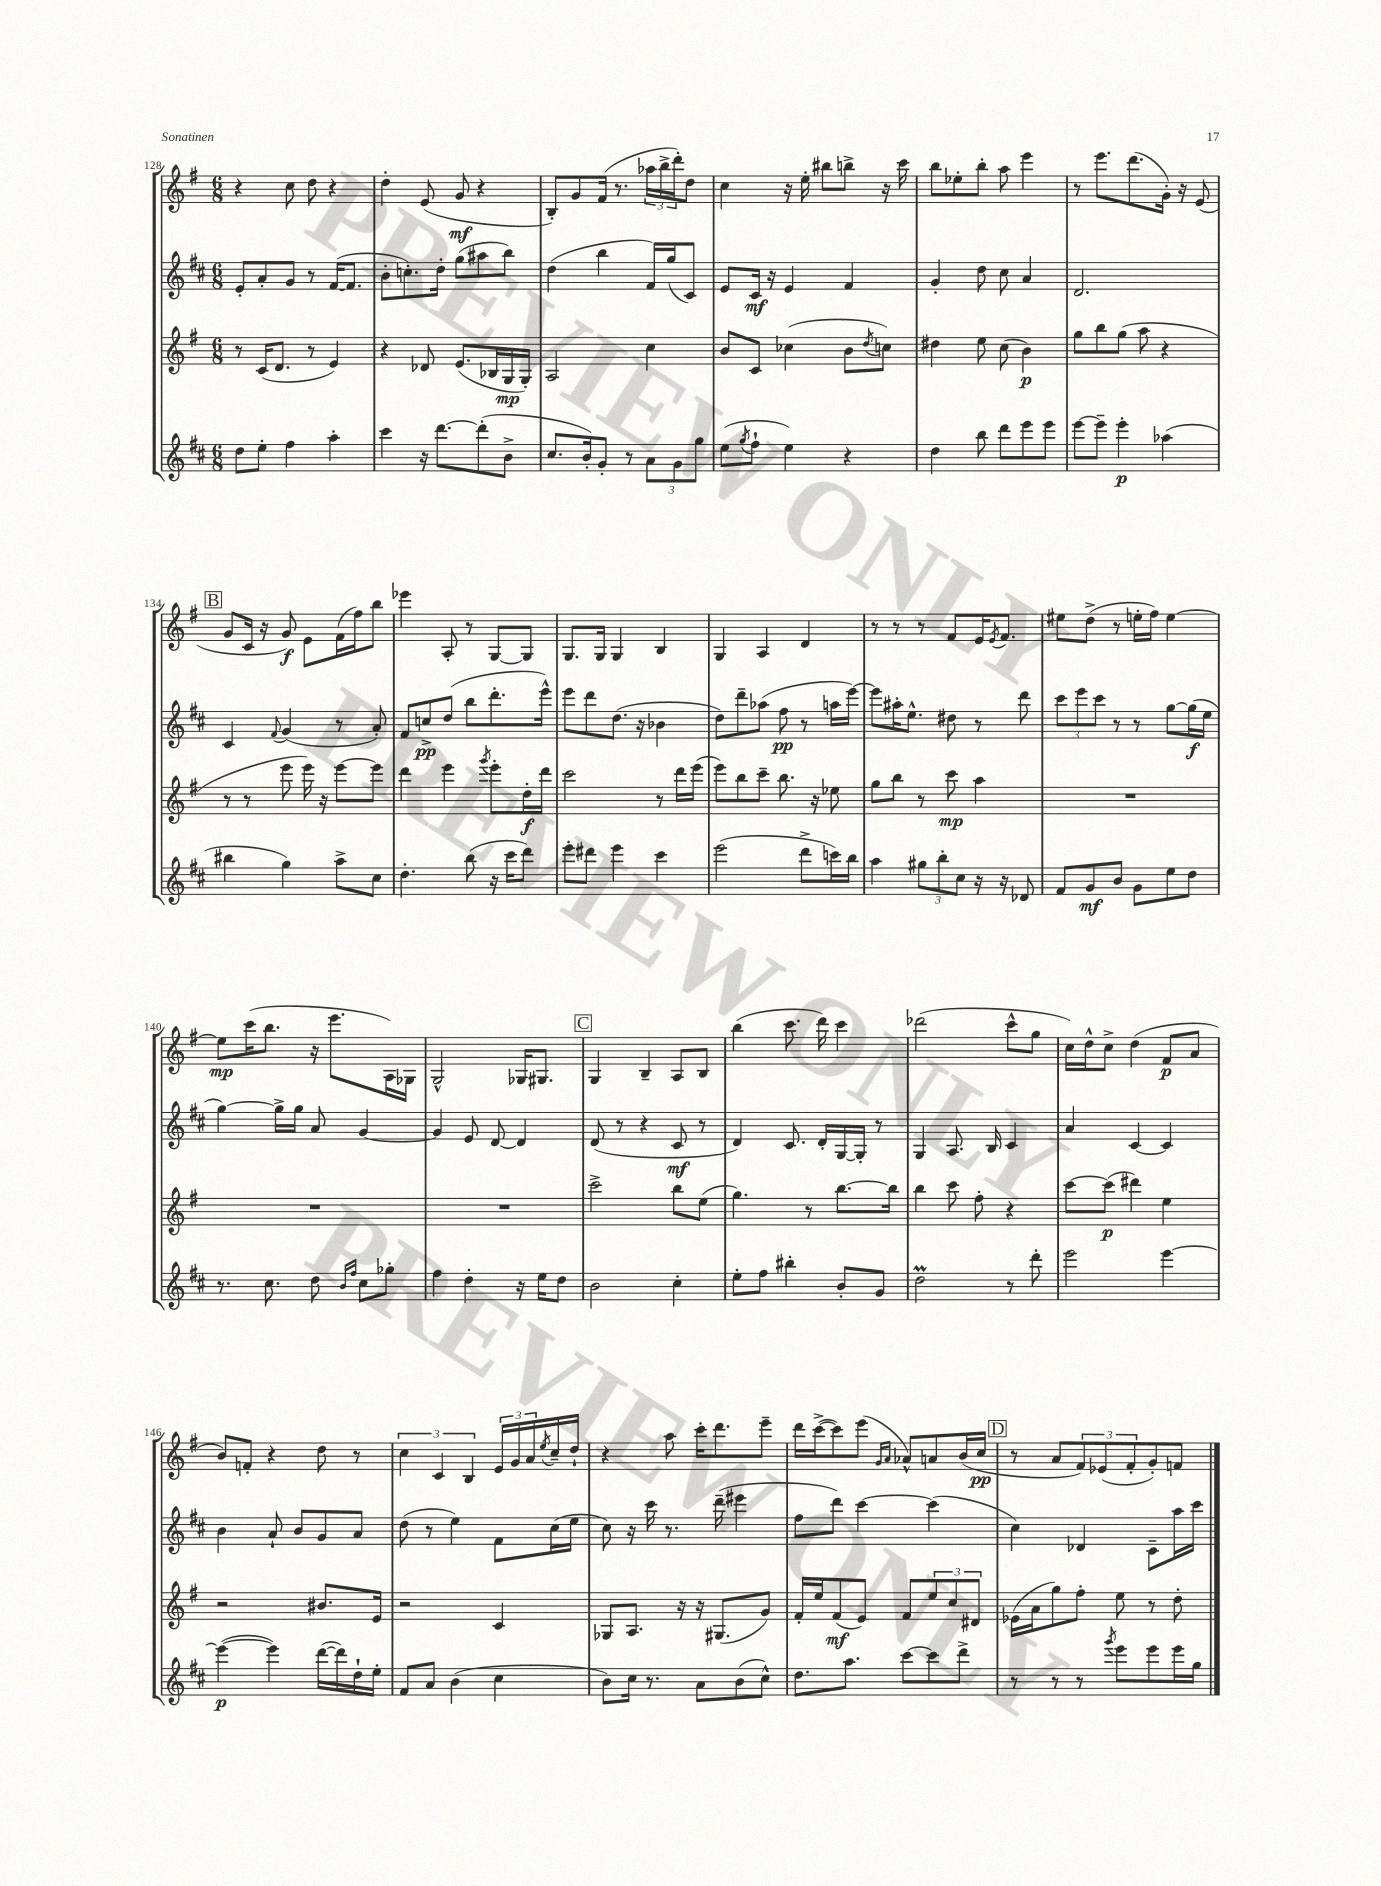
<<
\new StaffGroup <<
\new Staff = "s0" {
    \clef treble \key g \major \numericTimeSignature \time 6/8
    r4 c''8 d''8 r4 |
    d''4-. e'8( g'8\mf r4 |
    b8-.) g'8 fis'16( r8. \tuplet 3/2 { aes''16 b''16-> d'''16-.) } d''8 |
    c''4 r16 e''16-. bis''8 b''8-> r16 c'''16 |
    b''8 ees''8-. b''8-. a''8 e'''4 |
    r8 e'''8. d'''8.( g'16-.) r16 e'8( |
    \mark \markup { \box "B" } g'8 c'16 r16 g'8\f) e'8 fis'16( fis''16) b''8 |
    ees'''4 a8-. r8 g8~ g8 |
    g8. g16 g4 b4 |
    g4 a4 d'4 |
    r8 r8 r8 fis'8 e'16 \acciaccatura { e'8 } fis'8. |
    eis''8 d''8->( r8 e''16-. fis''16) e''4~ |
    e''8\mp c'''16( b''8. r16 e'''8. a16) ges16 |
    g2-^ ges16 gis8. |
    \mark \markup { \box "C" } g4 b4-- a8 b8 |
    b''4( c'''8. d'''16) c'''4 |
    des'''2( c'''8-^ g''8 |
    c''16) d''16-^ c''8-> d''4( fis'8\p a'8 |
    b'8) f'8-. r4 d''8 r8 |
    \tuplet 3/2 { c''4 c'4 b4 } \tuplet 3/2 { e'16 g'16 a'16 } \acciaccatura { e''8 } c''16-- d''16-! |
    r4 a''8 c'''16-. d'''8. e'''8-- |
    d'''16 c'''16~->( c'''8) e'''8( \grace { g'16 a'16 } aes'8-^) a'8 b'16( c''16\pp |
    \mark \markup { \box "D" } r8 a'8 \tuplet 3/2 { fis'8) ees'8( fis'8-. } g'8-.) f'8 \bar "|." |
}
\new Staff = "s1" {
    \clef treble \key d \major \numericTimeSignature \time 6/8
    e'8-. a'8-. g'8 r8 fis'16~( fis'8. |
    b'8-. c''8.-.) d''16-. g''8( ais''8 b''8) |
    d''4( b''4 fis'16) g''16( cis'8) |
    e'8 cis'16\mf r16 e'4 fis'4 |
    g'4-. d''8 cis''8 a'4 |
    d'2. |
    \mark \markup { \box "B" } cis'4 \appoggiatura { fis'8 } g'4( r8 a'8-.) |
    fis'8 c''8->\pp d''8( b''8 d'''8.-. e'''16-^) |
    e'''8 d'''8 d''8.( r16 bes'4 |
    d''8) d'''8-- aes''8( fis''8\pp r8 a''16 e'''16~) |
    e'''8 ais''16-. e''8.-^ dis''8 r8 d'''8 |
    \tuplet 3/2 { cis'''8 e'''8 cis'''8 } r8 r8 g''8~ g''16\f( e''16 |
    g''4~) g''16-> g''16 a'8 g'4~ |
    g'4 e'8 d'8~ d'4 |
    \mark \markup { \box "C" } d'8( r8 r4 cis'8\mf r8 |
    d'4) cis'8. d'16-. g16~ g16-. r8 |
    g4 a8. b16 cis'4 |
    a'4 cis'4~ cis'4 |
    b'4 a'8-! b'8 g'8 a'8 |
    d''8( r8 e''4) fis'8 cis''16( e''16 |
    cis''8) r16 cis'''16 r8. d'''16--( eis'''4 |
    fis''8 d'''8) cis'''4~ cis'''4( |
    \mark \markup { \box "D" } cis''4) des'4 cis'8-- a''16 cis'''16 \bar "|." |
}
\new Staff = "s2" {
    \clef treble \key g \major \numericTimeSignature \time 6/8
    r8 c'16( d'8. r8 e'4) |
    r4 des'8 e'8.( bes16 g16\mp g16-.) |
    a2 c''4 |
    b'8 c'8 ces''4( b'8 \acciaccatura { d''8 } c''8) |
    dis''4 e''8 c''8( b'4\p) |
    g''8 b''8 g''8( a''8 r4 |
    \mark \markup { \box "B" } r8 r8 e'''8 e'''16) r16 e'''8~ e'''8 |
    d'''4 e'''4 \acciaccatura { g'''8 } e'''8-. d''16-.\f d'''16 |
    c'''2 r8 d'''16 e'''16( |
    e'''8) b''8 c'''8-- b''8. r16 ees''8 |
    g''8 b''8 r8 c'''8\mp a''4 |
    R2. |
    R2. |
    R2. |
    \mark \markup { \box "C" } c'''2-> b''8 e''8( |
    g''4.) r8 b''8.~ b''16 |
    b''4 c'''8 fis''8-. r4 |
    c'''8~ c'''8\p( dis'''4) e''4 |
    r2 bis'8. e'16 |
    r2 c'4 |
    ges8 a8. r16 r16 gis8.( g'8) |
    fis'16-. e''16 fis'8\mf( e'8) fis'8 \tuplet 3/2 { e''8 c''8 dis'8 } |
    \mark \markup { \box "D" } ees'16( a'16 g''8) fis''8-. e''8 r8 d''8-. \bar "|." |
}
\new Staff = "s3" {
    \clef treble \key d \major \numericTimeSignature \time 6/8
    d''8 e''8-. fis''4 a''4-. |
    cis'''4 r16 d'''8.~ d'''8-.( b'8-> |
    cis''8. b'16-.) g'8-. r8 \tuplet 3/2 { a'8 g'8 g''8 } |
    e''8( \acciaccatura { g''8 } fis''8-! e''4) r4 |
    d''4 b''8 d'''8 e'''8 e'''8 |
    e'''8~ e'''8-- e'''4-.\p aes''4( |
    \mark \markup { \box "B" } bis''4 g''4) a''8-> cis''8 |
    d''4.-. b''8( r16 cis'''16 d'''8) |
    e'''8-. dis'''8 e'''4 cis'''4 |
    e'''2( d'''8-> c'''16) b''16 |
    a''4 \tuplet 3/2 { gis''8 b''8-. cis''8 } r16 r16 des'8 |
    fis'8 g'8\mf b'8 g'8 e''8 d''8 |
    r8. cis''8. d''8 \grace { b'16 fis''16 } cis''8 ges''8-. |
    fis''4 d''4-. r16 e''16 d''8 |
    \mark \markup { \box "C" } b'2 cis''4-. |
    e''8-. fis''8 bis''4-. b'8-. g'8 |
    d''2\prall r8 d'''8-. |
    e'''2 e'''4~ |
    e'''4~\p( e'''4) d'''16~( d'''16) d''16-! e''16-. |
    fis'8 a'8 b'4( cis''4 |
    b'8) cis''16 r8. a'8 b'8( cis''8-^) |
    d''8. a''8. cis'''8~ cis'''8 d'''8-> |
    \mark \markup { \box "D" } r8 r8 r8 \acciaccatura { g'''8 } e'''8 e'''8 e'''16 g''16 \bar "|." |
}
>>
>>
\layout { \context { \Score currentBarNumber = #128 } }
